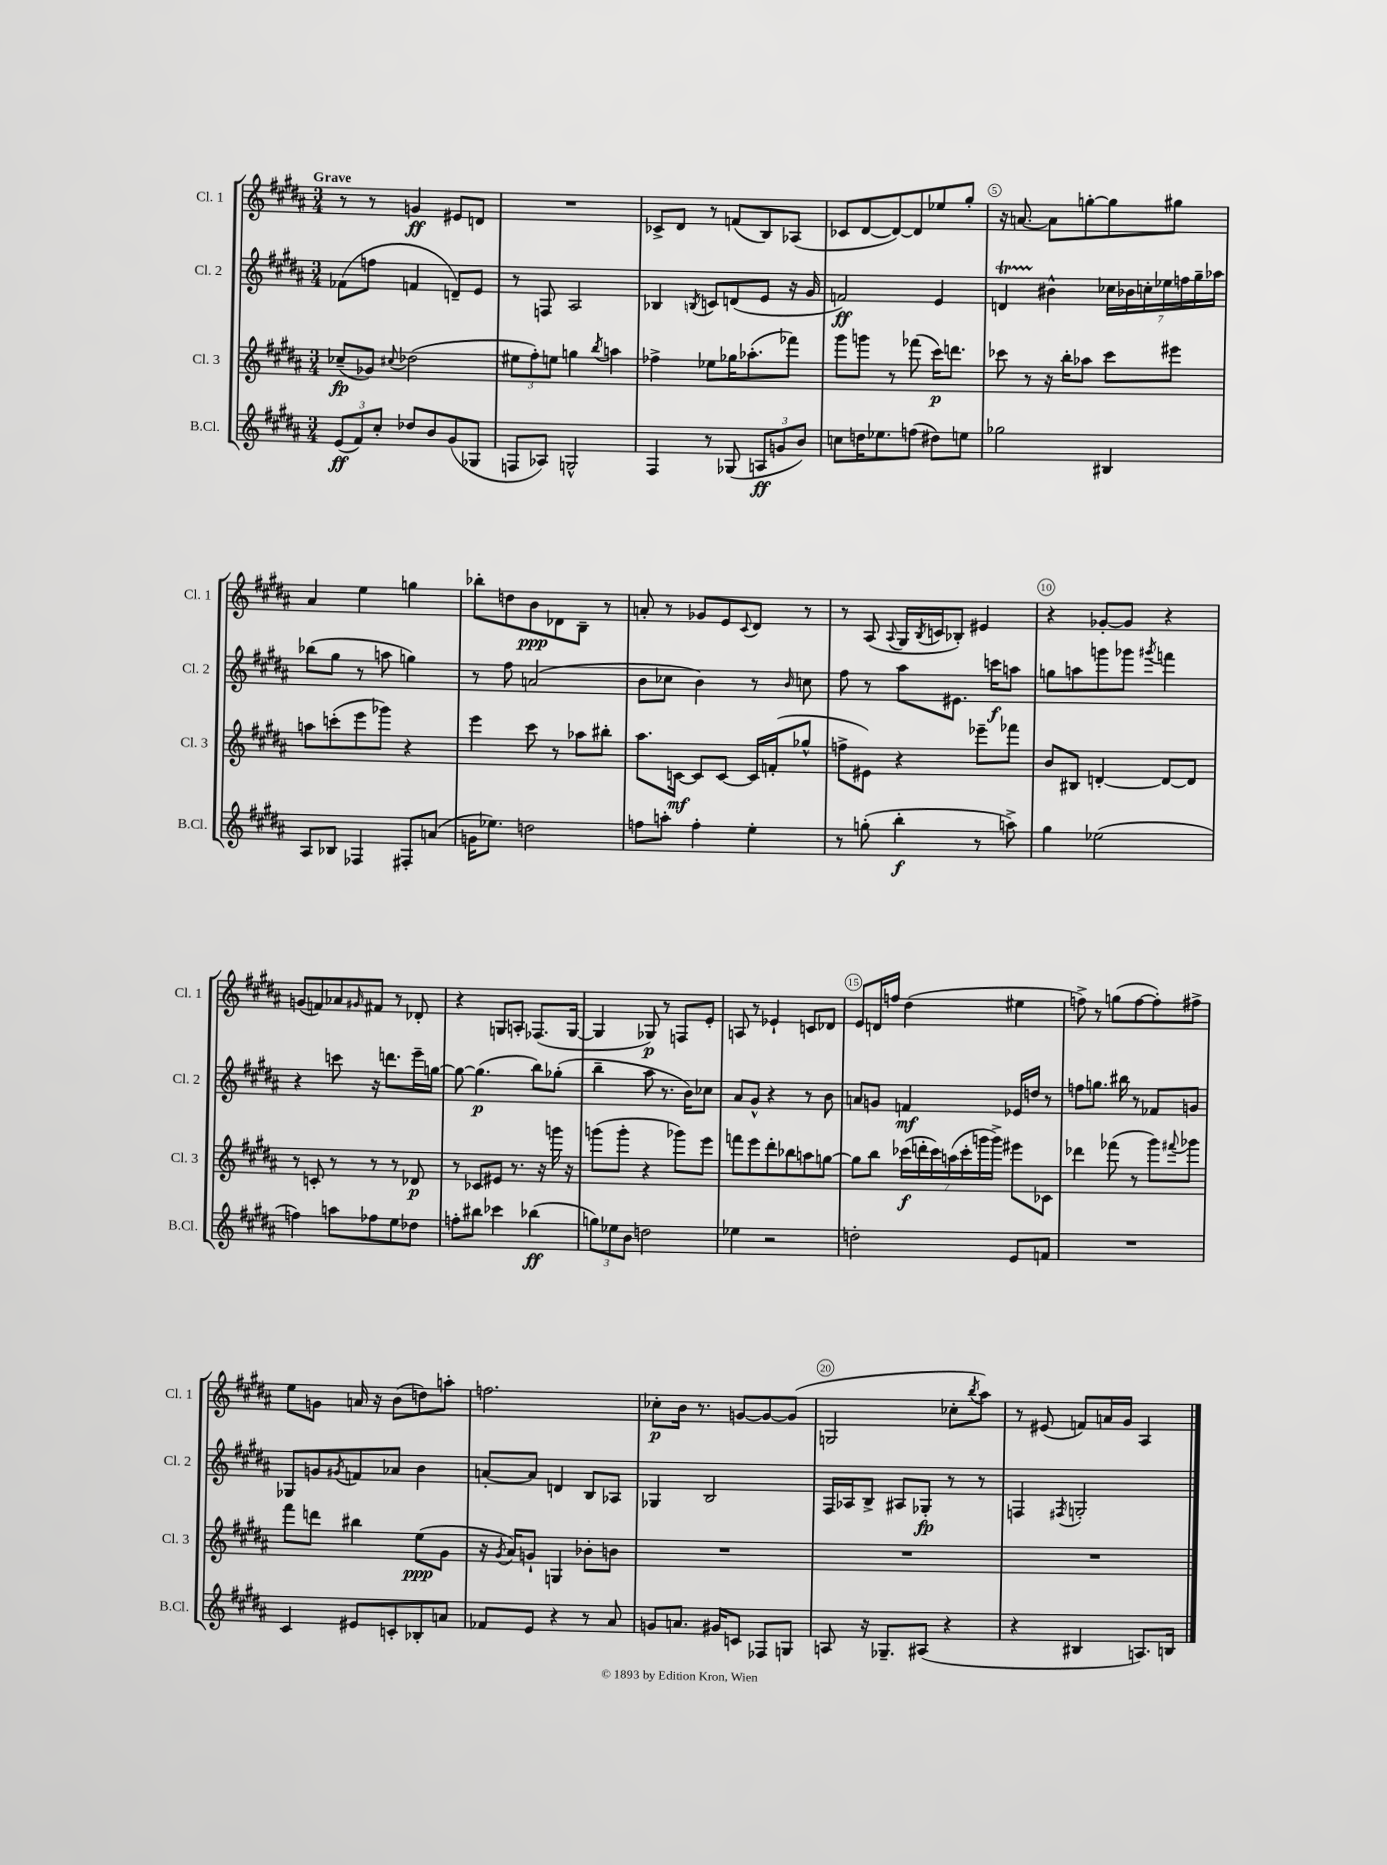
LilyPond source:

<<
\new StaffGroup <<
\new Staff = "s0" \with { instrumentName = "Cl. 1" shortInstrumentName = "Cl. 1" } {
    \clef treble \key b \major \numericTimeSignature \time 3/4 \tempo "Grave"
    r8 r8 g'4\ff eis'8 d'8 |
    R2. |
    ces'8-> dis'8 r8 f'8( b8) aes8( |
    ces'8 dis'8~ dis'8~) dis'8 ees''8 gis''8-. |
    r16 a'8.~ a'8 g''8~-. g''8 gis''8 |
    ais'4 e''4 g''4 |
    bes''8-. d''8 b'8\ppp des'8 b8-- r8 |
    a'8-. r8 ges'8 e'8 \appoggiatura { cis'8 } dis'8 r8 |
    r8 ais8( \appoggiatura { ais8 } gis16 \acciaccatura { b8 } c'16 bes8-.) eis'4 |
    r4 ges'8~-. ges'8 r4 |
    g'8( f'8) aes'8 \grace { gis'16 } fis'8 r8 des'8-. |
    r4 g8 a8-. fes8.( g16~ |
    g4 ges8\p) r8 f8 e'8-. |
    a8 r8 ees'4-! c'8 des'8 |
    e'8 d'16 f''16 dis''4( eis''4 |
    f''8->) r8 g''8( f''8~ f''8-.) fis''8-> |
    e''8 g'8 a'16 r16 b'8( d''8) a''8-. |
    f''2. |
    ces''8-.\p b'16 r8. g'8~ g'8~ g'8( |
    g2 ces''8-. \acciaccatura { b''8 } ais''8) |
    r8 eis'8( f'8) a'16 gis'16 ais4 \bar "|." |
}
\new Staff = "s1" \with { instrumentName = "Cl. 2" shortInstrumentName = "Cl. 2" } {
    \clef treble \key b \major \numericTimeSignature \time 3/4
    fes'8( f''8 f'4 d'8--) e'8 |
    r8 f8 ais2 |
    bes4 \acciaccatura { b8 } c'8 d'8( e'8 r16 gis'16 |
    f'2\ff) e'4 |
    d'4\startTrillSpan bis'4-^\stopTrillSpan \tuplet 7/4 { ces''16 bes'16 c''16-. ees''16 f''16 gis''16-- aes''16 } |
    bes''8( gis''8 r8 a''8 g''4) |
    r8 fis''8 a'2( |
    b'8 ces''8 b'4) r8 \grace { b'16 } c''8 |
    fis''8 r8 ais''8 eis'8. c'''16\f a''8 |
    g''8 a''8 g'''8 ges'''8 \acciaccatura { gis'''8 } f'''4 |
    r4 c'''8 r16 d'''8. e'''16-- g''16~ |
    g''8~ g''4.\p( b''8) ges''8-.( |
    b''4-- ais''8 r8. b'16) ces''8 |
    ais'8 gis'8-^ r4 r8 b'8 |
    a'8 g'8 f'4\mf ees'16 d''16 r8 |
    f''8 g''8. bis''16 r8 fes'8 g'8 |
    ges8 g'8 \acciaccatura { gis'8 } f'8 aes'8 b'4 |
    a'8~-. a'8 d'4 b8 aes8 |
    ges4 b2 |
    fis16 aes16 b8-> ais8 ges8-.\fp r8 r8 |
    f4 \acciaccatura { fis8 } g2-. \bar "|." |
}
\new Staff = "s2" \with { instrumentName = "Cl. 3" shortInstrumentName = "Cl. 3" } {
    \clef treble \key b \major \numericTimeSignature \time 3/4
    ces''8--\fp( ges'8) \appoggiatura { cis''8 } des''2( |
    \tuplet 3/2 { eis''8 fis''8-.) e''8 } g''4 \acciaccatura { b''8 } a''4 |
    fes''4-> ees''8 ges''16 aes''8.-.( fes'''8) |
    gis'''8 g'''8 r8 fes'''8( cis'''16\p) d'''8. |
    ces'''8 r8 r16 b''16-. aes''8 ces'''8 eis'''8 |
    a''8 c'''8-.( e'''8 ges'''8) r4 |
    e'''4 cis'''8 r8 aes''8 bis''8-. |
    ais''8. c'16~\mf c'8 c'8~ c'16 f'16-.( ges''8-^ |
    f''8-> eis'8) r4 ees'''8-- fes'''8 |
    b'8 bis8 d'4~-. d'8~ d'8 |
    r8 c'8-. r8 r8 r8 des'8\p |
    r8 ces'8 eis'8 r8. r16 g'''16 r16 |
    g'''8( g'''8-. r4 ges'''8) e'''8 |
    f'''8 e'''8 dis'''8-. bes''8 a''8 g''8~ |
    g''8 b''8 \tuplet 7/4 { ces'''16\f( d'''16-. ces'''16) a''16( ces'''16-. g'''16 g'''16->) } eis'''8 ces'8 |
    des'''4 fes'''8( r8 gis'''8) \appoggiatura { fis'''8 } ges'''8 |
    fis'''8 d'''8 bis''4 e''8\ppp( gis'8 |
    r16 \acciaccatura { gis'8 } ais'16) g'8-! g4 bes'8-. b'8 |
    R2. |
    R2. |
    R2. \bar "|." |
}
\new Staff = "s3" \with { instrumentName = "B.Cl." shortInstrumentName = "B.Cl." } {
    \clef treble \key b \major \numericTimeSignature \time 3/4
    \tuplet 3/2 { e'8\ff( fis'8) cis''8-. } des''8 b'8 gis'8( ges8 |
    f8 aes8) g2-^ |
    fis4 r8 ges8( \tuplet 3/2 { a8\ff g'8 b'8) } |
    c''8 d''16 ees''8. f''8( dis''8) e''8 |
    ges''2 bis4 |
    ais8 bes8 fes4 fis8-. a'8( |
    g'16 ees''8.) d''2 |
    f''8 a''8-. f''4-. e''4-. |
    r8 g''8-.( b''4-.\f r8 a''8->) |
    gis''4 ees''2( |
    f''4) a''8 fes''8 e''8 des''8 |
    f''8-. bis''8 ces'''4 bes''4\ff( |
    \tuplet 3/2 { g''8) ees''8 b'8 } d''2 |
    ees''4 r2 |
    d''2-. e'8 f'8 |
    R2. |
    cis'4 eis'8 c'8-. bes8-. a'8 |
    fes'8 e'8 r4 r8 ais'8 |
    g'8 a'8. gis'16 c'8 fes8 g8 |
    a8 r16 ges8.-- ais8( r4 |
    r4 bis4 a8.) b16 \bar "|." |
}
>>
>>
\layout { \context { \Score \override BarNumber.break-visibility = ##(#f #t #t) barNumberVisibility = #(every-nth-bar-number-visible 5) \override BarNumber.stencil = #(make-stencil-circler 0.1 0.3 ly:text-interface::print) } }
